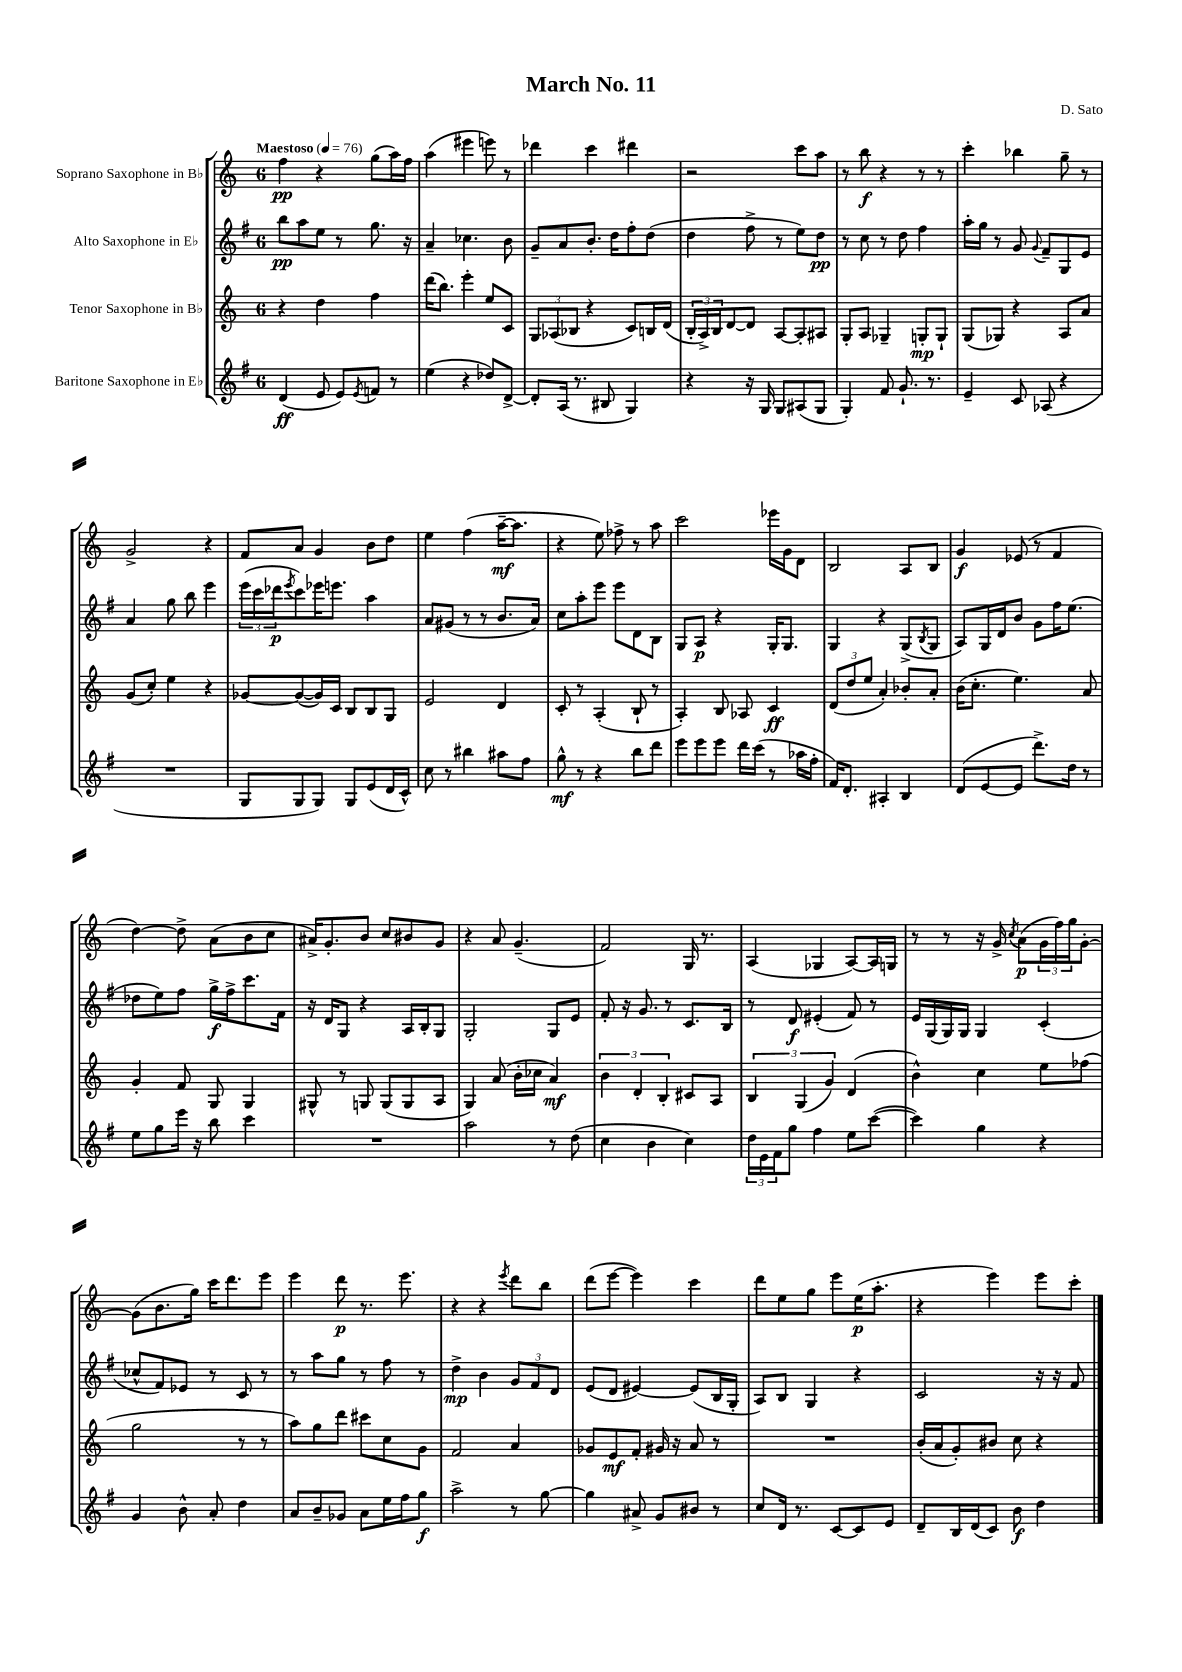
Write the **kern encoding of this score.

**kern	**dynam	**kern	**dynam	**kern	**dynam	**kern	**dynam
*part4	*part4	*part3	*part3	*part2	*part2	*part1	*part1
*staff4	*staff4	*staff3	*staff3	*staff2	*staff2	*staff1	*staff1
*I"Baritone Saxophone in E♭	*	*I"Tenor Saxophone in B♭	*	*I"Alto Saxophone in E♭	*	*I"Soprano Saxophone in B♭	*
*clefG2	*	*clefG2	*	*clefG2	*	*clefG2	*
*k[f#]	*	*k[]	*	*k[f#]	*	*k[]	*
*M6/8	*	*M6/8	*	*M6/8	*	*M6/8	*
*MM76	*	*MM76	*	*MM76	*	*MM76	*
=1	=1	=1	=1	=1	=1	=1	=1
!	!	!	!	!	!	!LO:TX:a:B:t=Maestoso	!
(4d/	ff	4r	.	8bb\L	pp	4ff\	pp
.	.	.	.	8aa\	.	.	.
8e/	.	4dd\	.	8ee\J	.	4r	.
8e/L)	.	.	.	8r	.	.	.
8qe/	.	.	.	.	.	.	.
8fn/J	.	4ff\	.	8.gg\	.	(8gg\L	.
8r	.	.	.	.	.	16aa\L)	.
.	.	.	.	16r	.	16ff\JJ	.
=2	=2	=2	=2	=2	=2	=2	=2
(4ee\	.	(16ddd\KL	.	4a~/	.	(4aa\	.
.	.	8.bb\J)	.	.	.	.	.
4r	.	4eee'\	.	4.cc-X\	.	4eee#X\	.
8dd-X/L)	.	8ee/L	.	.	.	8eeen\)	.
[8d^/J	.	8c/J	.	8b\	.	8r	.
=3	=3	=3	=3	=3	=3	=3	=3
8d'/L]	.	12G/L	.	8g~/L	.	4ddd-X\	.
.	.	(12A-X/	.	.	.	.	.
(16A/Jk	.	.	.	8a/	.	.	.
.	.	12B-X/J	.	.	.	.	.
8.r	.	.	.	.	.	.	.
.	.	4r	.	8.b'/J	.	4ccc\	.
8B#X/	.	.	.	.	.	.	.
.	.	.	.	16dd\KL	.	.	.
4G/)	.	8c/L)	.	8ff#'\	.	4ddd#X\	.
.	.	16Bn/L	.	(8dd\J	.	.	.
.	.	(16d/JJ	.	.	.	.	.
=4	=4	=4	=4	=4	=4	=4	=4
4r	.	24B'/LL	.	4dd\	.	2r	.
.	.	24A^/)	.	.	.	.	.
.	.	24B/J	.	.	.	.	.
.	.	[8d/	.	.	.	.	.
16r	.	8d/J]	.	8ff#^\	.	.	.
16G/	.	.	.	.	.	.	.
8G/L	.	[8A/L	.	8r	.	.	.
(8A#X/	.	8A'/]	.	8ee\L)	.	8ccc\L	.
8G/J	.	8A#X/J	.	8dd\J	pp	8aa\J	.
=5	=5	=5	=5	=5	=5	=5	=5
4G'/)	.	8G'/L	.	8r	.	8r	.
.	.	8A/J	.	8cc\	.	8bb\	f
8f#/	.	4G-X~/	.	8r	.	4r	.
8.g`/	.	.	.	8dd\	.	.	.
.	.	8Gn'/L	mp	4ff#\	.	8r	.
8.r	.	.	.	.	.	.	.
.	.	8G`/J	.	.	.	8r	.
=6	=6	=6	=6	=6	=6	=6	=6
4e~/	.	(8G/L	.	16aa'\LL	.	4ccc'\	.
.	.	.	.	16gg\JJ	.	.	.
.	.	8G-X/J)	.	8r	.	.	.
8c/	.	4r	.	8g/	.	4bb-X\	.
.	.	.	.	8qqg/	.	.	.
(8A-X/	.	.	.	8f#~/L	.	.	.
4r	.	8A/L	.	8G/	.	8gg~\	.
.	.	8a/J	.	8e/J	.	8r	.
!!LO:LB:g=z
=7	=7	=7	=7	=7	=7	=7	=7
2.r	.	(8g/L	.	4a/	.	2g^/	.
.	.	8cc'/J)	.	.	.	.	.
.	.	4ee\	.	8gg\	.	.	.
.	.	.	.	8bb\	.	.	.
.	.	4r	.	4eee\	.	4r	.
=8	=8	=8	=8	=8	=8	=8	=8
8G/L	.	[8g-X/L	.	(24eee\LL	.	8f/L	.
.	.	.	.	24ccc\	.	.	.
.	.	.	.	24ddd-X\J	p	.	.
.	.	.	.	8qeee/	.	.	.
8G/	.	(8g-/_	.	8ccc\)	.	8a/J	.
8G/J)	.	16g-/L])	.	16eee-X\K	.	4g/	.
.	.	16c/JJ	.	8.eeen\J	.	.	.
8G/L	.	8B/L	.	.	.	.	.
(8e/	.	8B/	.	4aa\	.	8b\L	.
16d/L	.	8G/J	.	.	.	8dd\J	.
16c^^/JJ)	.	.	.	.	.	.	.
=9	=9	=9	=9	=9	=9	=9	=9
8cc\	.	2e/	.	8a/L	.	4ee\	.
8r	.	.	.	(8g#X/J	.	.	.
4bb#X\	.	.	.	8r	.	(4ff\	.
.	.	.	.	8r	.	.	.
8aa#X\L	.	4d/	.	8.b/L	.	[16aa~\KL	mf
.	.	.	.	.	.	8.aa\J]	.
8ff#\J	.	.	.	.	.	.	.
.	.	.	.	16a/Jk)	.	.	.
=10	=10	=10	=10	=10	=10	=10	=10
8gg^^\	mf	8c'/	.	8cc\L	.	4r	.
8r	.	8r	.	8aa'\	.	.	.
4r	.	(4A'/	.	8eee\J	.	8ee\)	.
.	.	.	.	8eee\L	.	8ff-X^\	.
8bb\L	.	8B`/	.	8d\	.	8r	.
8ddd\J	.	8r	.	8B\J	.	8aa\	.
=11	=11	=11	=11	=11	=11	=11	=11
8eee\L	.	4A'/)	.	8G/L	.	2ccc\	.
8eee\	.	.	.	8A/J	p	.	.
8eee\J	.	8B/	.	4r	.	.	.
16ddd\LL	.	8A-X/	.	.	.	.	.
(16ccc\JJ	.	.	.	.	.	.	.
8r	.	4c/	ff	16G'/KL	.	16eee-X\LL	.
.	.	.	.	8.G/J	.	16g\J	.
16aa-X\LL	.	.	.	.	.	8d\J	.
16ff#'\JJ	.	.	.	.	.	.	.
=12	=12	=12	=12	=12	=12	=12	=12
16f#/KL)	.	(12d/L	.	4G/	.	2B/	.
8.d'/J	.	.	.	.	.	.	.
.	.	12dd/	.	.	.	.	.
.	.	12ee/J	.	.	.	.	.
4A#X'/	.	4a'/)	.	4r	.	.	.
4B/	.	8b-X'/L	.	(8G^/L	.	8A/L	.
.	.	.	.	8qB/	.	.	.
.	.	8a'/J	.	8G/J	.	8B/J	.
=13	=13	=13	=13	=13	=13	=13	=13
(8d/L	.	(16b\KL	.	8A/L)	.	4g/	f
.	.	8.cc'\J	.	.	.	.	.
[8e/	.	.	.	16G/L	.	.	.
.	.	.	.	16d/J	.	.	.
8e/J]	.	4.ee\)	.	8b/J	.	(8e-X/	.
8.ddd^\L)	.	.	.	8g\L	.	8r	.
.	.	.	.	16ff#\K	.	4f/	.
16dd\Jk	.	.	.	(8.ee\J	.	.	.
8r	.	8a/	.	.	.	.	.
!!LO:LB:g=z
=14	=14	=14	=14	=14	=14	=14	=14
8ee\L	.	4g'/	.	8dd-X\L	.	[4dd\)	.
8gg\	.	.	.	8ee\)	.	.	.
16eee\Jk	.	8f/	.	8ff#\J	.	8dd^\]	.
16r	.	.	.	.	.	.	.
8bb\	.	8G/	.	16gg^\LL	f	(8a\L	.
.	.	.	.	16ff#^\J	.	.	.
4ccc\	.	4G/	.	8.ccc\	.	8b\	.
.	.	.	.	.	.	8cc\J	.
.	.	.	.	16f#\Jk	.	.	.
=15	=15	=15	=15	=15	=15	=15	=15
2.r	.	8G#X^^/	.	16r	.	16a#X^/KL)	.
.	.	.	.	16d/KL	.	8.g'/	.
.	.	8r	.	8G/J	.	.	.
.	.	8Gn/	.	4r	.	8b/J	.
.	.	(8G/L	.	.	.	8cc/L	.
.	.	8G/	.	16A/LL	.	8b#X/	.
.	.	.	.	16B'/J	.	.	.
.	.	8A/J	.	8G/J	.	8g/J	.
=16	=16	=16	=16	=16	=16	=16	=16
2aa\	.	4G/)	.	2G'/	.	4r	.
.	.	(8a/	.	.	.	8a/	.
.	.	16b'\LL	.	.	.	(4.g~/	.
.	.	16cc-X\JJ	.	.	.	.	.
8r	.	4a/)	mf	8G/L	.	.	.
(8dd\	.	.	.	8e/J	.	.	.
=17	=17	=17	=17	=17	=17	=17	=17
4cc\	.	6b\	.	8f#'/	.	2f/)	.
.	.	.	.	16r	.	.	.
.	.	6d'/	.	.	.	.	.
.	.	.	.	8.g/	.	.	.
4b\	.	.	.	.	.	.	.
.	.	6B'/	.	.	.	.	.
.	.	.	.	8r	.	.	.
4cc\)	.	8c#X/L	.	8.c/L	.	16G/	.
.	.	.	.	.	.	8.r	.
.	.	8A/J	.	.	.	.	.
.	.	.	.	16B/Jk	.	.	.
=18	=18	=18	=18	=18	=18	=18	=18
24dd\LL	.	6B/	.	8r	.	(4A/	.
24e\	.	.	.	.	.	.	.
24f#\J	.	.	.	.	.	.	.
8gg\J	.	.	.	8d/	f	.	.
.	.	(6G/	.	.	.	.	.
4ff#\	.	.	.	(4e#X'/	.	4G-X/	.
.	.	6g/)	.	.	.	.	.
8ee\L	.	(4d/	.	8f#/)	.	[8A/L)	.
([8ccc\J	.	.	.	8r	.	16A/L]	.
.	.	.	.	.	.	16Gn/JJ	.
=19	=19	=19	=19	=19	=19	=19	=19
4ccc\])	.	4b^^\)	.	16e/LL	.	8r	.
.	.	.	.	(16G/	.	.	.
.	.	.	.	16G/)	.	8r	.
.	.	.	.	16G/JJ	.	.	.
4gg\	.	4cc\	.	4G/	.	16r	.
.	.	.	.	.	.	16g^/	.
.	.	.	.	.	.	8qcc/	.
.	.	.	.	.	.	(8a\L	p
4r	.	8ee\L	.	(4c'/	.	24g\L	.
.	.	.	.	.	.	24ff\)	.
.	.	.	.	.	.	24gg\J	.
.	.	(8ff-X\J	.	.	.	[8g'\J	.
!!LO:LB:g=z
=20	=20	=20	=20	=20	=20	=20	=20
4g/	.	2gg\	.	8cc-X^^/L	.	(8g\L]	.
.	.	.	.	8f#/)	.	8.b\	.
8b^^\	.	.	.	8e-X/J	.	.	.
.	.	.	.	.	.	16gg\Jk)	.
8a'/	.	.	.	8r	.	16ccc\KL	.
.	.	.	.	.	.	8.ddd\	.
4dd\	.	8r	.	8c/	.	.	.
.	.	8r	.	8r	.	8eee\J	.
=21	=21	=21	=21	=21	=21	=21	=21
8a/L	.	8aa\L)	.	8r	.	4eee\	.
8b~/	.	8gg\	.	8aa\L	.	.	.
8g-X/J	.	8ddd\J	.	8gg\J	.	8ddd\	p
8a\L	.	8ccc#X\L	.	8r	.	8.r	.
16ee\L	.	8cc\	.	8ff#\	.	.	.
16ff#\J	.	.	.	.	.	8.eee\	.
8gg\J	f	8g\J	.	8r	.	.	.
=22	=22	=22	=22	=22	=22	=22	=22
2aa^\	.	2f/	.	4dd^\	mp	4r	.
.	.	.	.	4b\	.	4r	.
.	.	.	.	.	.	8qeee/	.
8r	.	4a/	.	12g/L	.	8ddd\L	.
.	.	.	.	12f#/	.	.	.
[8gg\	.	.	.	.	.	8bb\J	.
.	.	.	.	12d/J	.	.	.
=23	=23	=23	=23	=23	=23	=23	=23
4gg\]	.	8g-X/L	.	(8e/L	.	(8ddd\L	.
.	.	8e/	mf	8d/J	.	[8eee\J	.
8a#X^/	.	8f'/J	.	[4e#X/)	.	4eee\])	.
8g/L	.	16g#X/	.	.	.	.	.
.	.	16r	.	.	.	.	.
8b#X/J	.	8a/	.	(8e#/L]	.	4ccc\	.
8r	.	8r	.	16B/L	.	.	.
.	.	.	.	16G'/JJ	.	.	.
=24	=24	=24	=24	=24	=24	=24	=24
8cc/L	.	2.r	.	8A/L)	.	8ddd\L	.
16d/Jk	.	.	.	8B/J	.	8ee\	.
8.r	.	.	.	.	.	.	.
.	.	.	.	4G/	.	8gg\J	.
[8c/L	.	.	.	.	.	8eee\L	.
8c/]	.	.	.	4r	.	(16ee\K	p
.	.	.	.	.	.	8.aa'\J	.
8e/J	.	.	.	.	.	.	.
=25	=25	=25	=25	=25	=25	=25	=25
8d~/L	.	(16b'/LL	.	2c/	.	4r	.
.	.	16a/J	.	.	.	.	.
16B/L	.	8g'/)	.	.	.	.	.
(16d/J	.	.	.	.	.	.	.
8c/J)	.	8b#X/J	.	.	.	4eee\)	.
8b\	f	8cc\	.	.	.	.	.
4dd\	.	4r	.	16r	.	8eee\L	.
.	.	.	.	16r	.	.	.
.	.	.	.	8f#/	.	8ccc'\J	.
==	==	==	==	==	==	==	==
*-	*-	*-	*-	*-	*-	*-	*-
